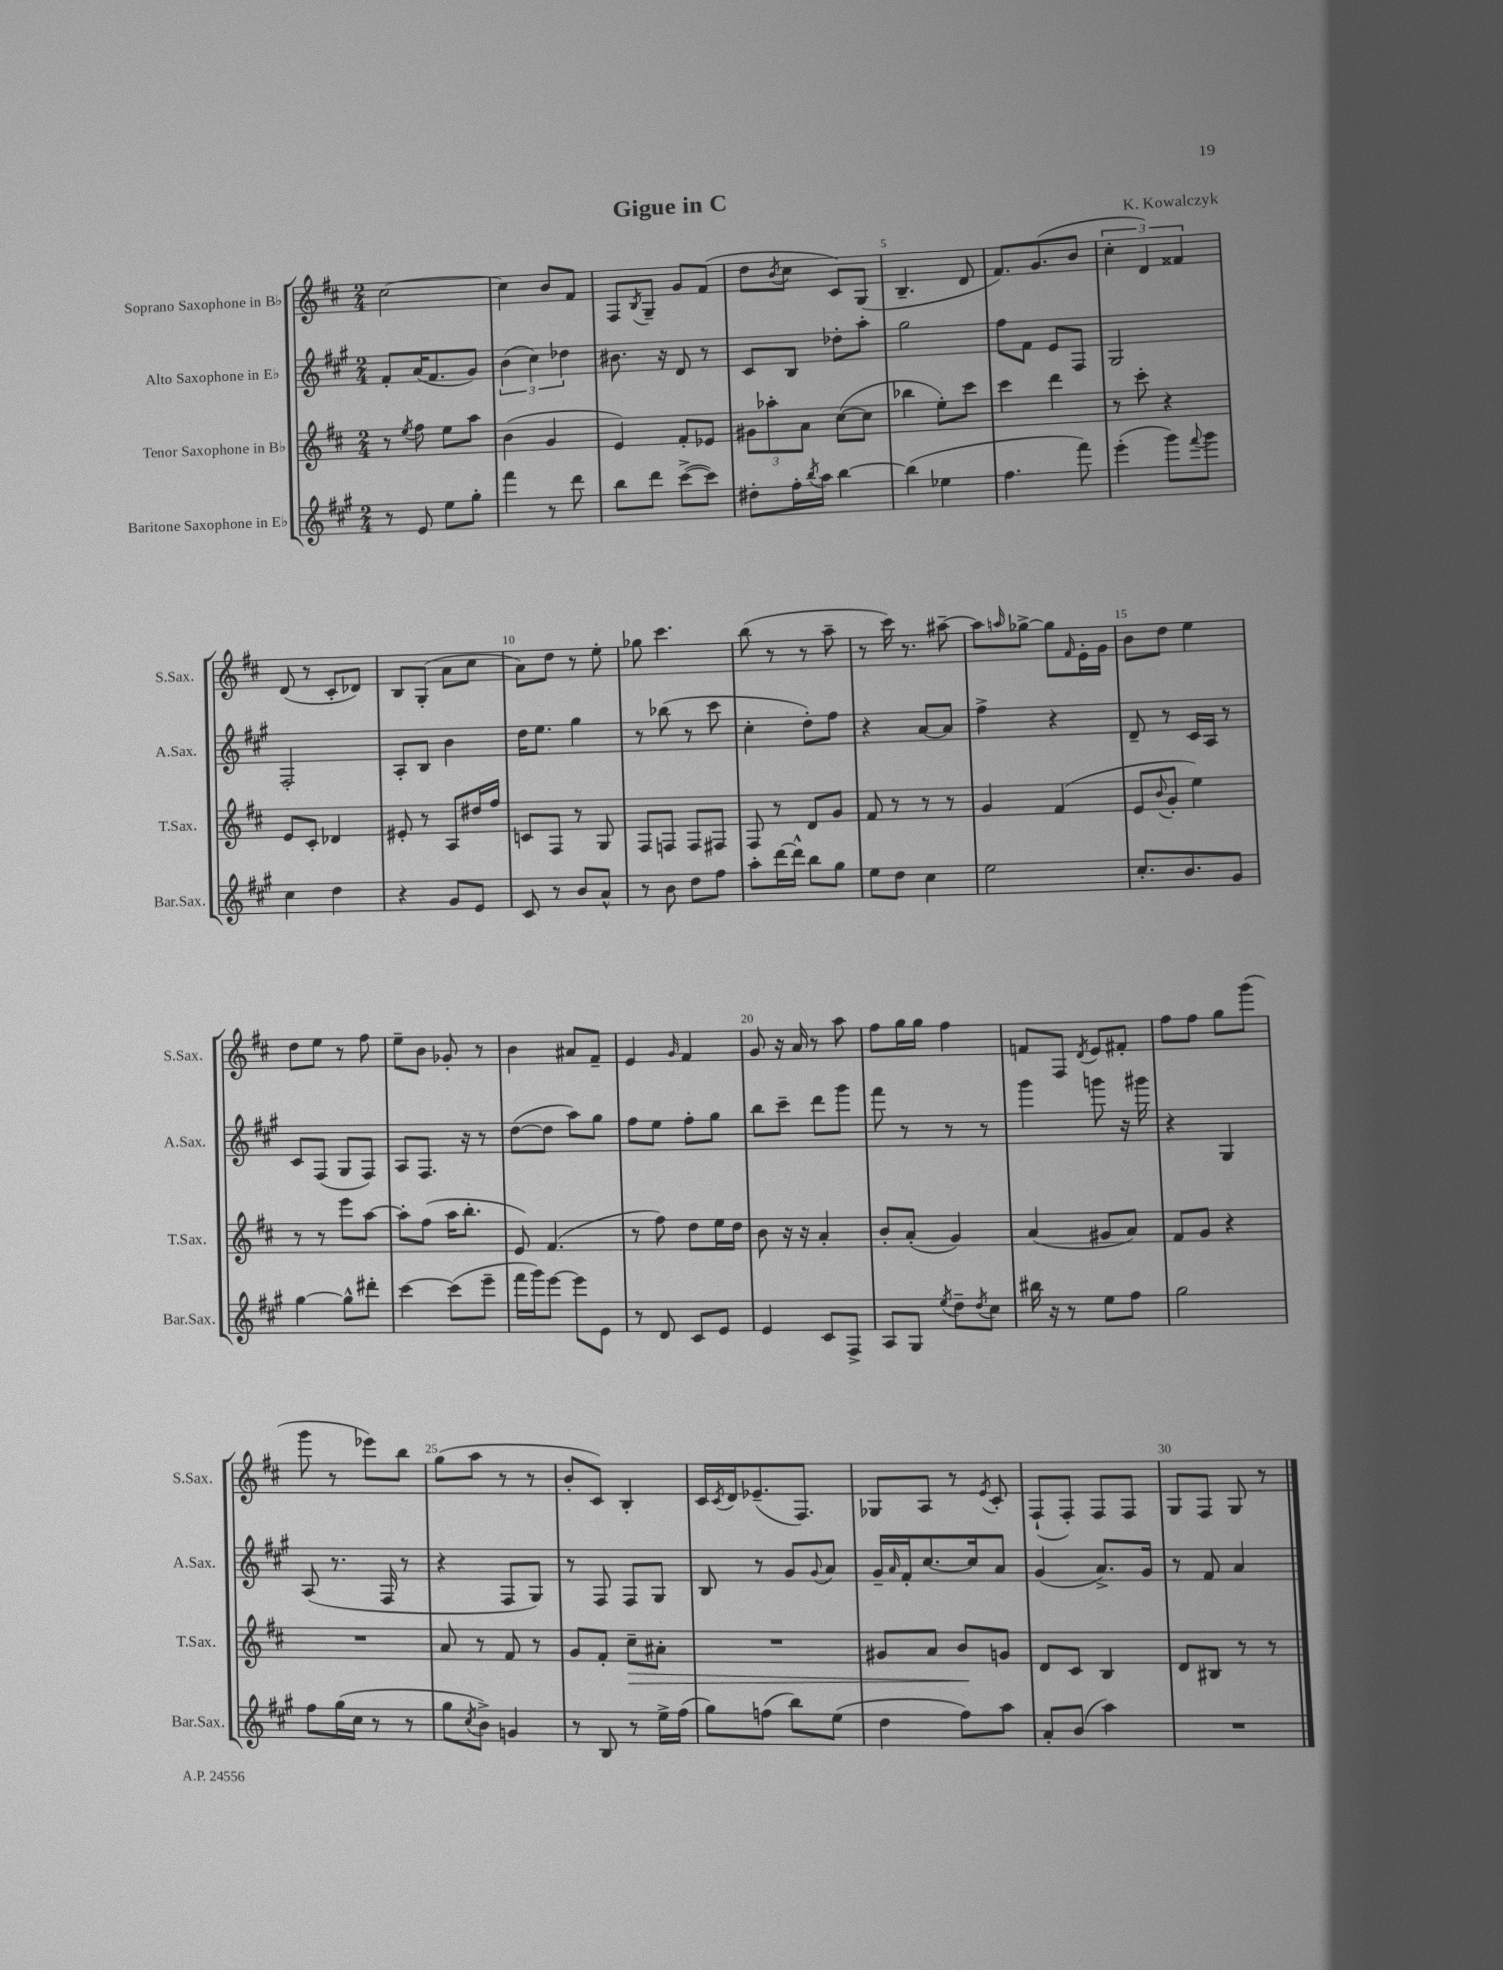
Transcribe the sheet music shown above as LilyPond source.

\header { title = "Gigue in C" composer = "K. Kowalczyk" }
<<
\new StaffGroup <<
\new Staff = "s0" \with { instrumentName = "Soprano Saxophone in Bb" shortInstrumentName = "S.Sax." } {
    \clef treble \key d \major \numericTimeSignature \time 2/4
    cis''2~ |
    cis''4 b'8 fis'8 |
    fis8 \acciaccatura { b8 } g8-- g'8 fis'8( |
    d''8 \acciaccatura { b'8 } cis''8 cis'8) g8( |
    b4.-- d'8 |
    fis'8.) g'8.( b'8 |
    \tuplet 3/2 { cis''4-. d'4) fisis'4 } |
    d'8( r8 cis'8-. des'8) |
    b8 g8-.( a'8 cis''8 |
    a'8) d''8 r8 e''8-. |
    ges''8 cis'''4. |
    b''8( r8 r8 a''8-- |
    r8 cis'''16) r8. ais''8~-- |
    ais''8 \grace { a''16 } ges''8~-> ges''8 \grace { fis'16 } e'16-. g'16 |
    b'8 d''8 e''4 |
    d''8 e''8 r8 fis''8 |
    e''8-- b'8 ges'8-. r8 |
    b'4 ais'8 fis'8-- |
    e'4 \grace { g'16 } fis'4 |
    g'8 r16 a'16 r8 a''8 |
    fis''8 g''16 g''16 fis''4 |
    f'8 fis8 \acciaccatura { d'8 } e'8 fis'8-. |
    fis''8 fis''8 g''8 g'''8( |
    g'''8 r8 ees'''8) b''8 |
    g''8( a''8 r8 r8 |
    b'8-. cis'8) b4-. |
    cis'16 \acciaccatura { cis'8 } d'16 ees'8.--( fis8.) |
    ges8 a8 r8 \acciaccatura { e'8 } cis'8-. |
    fis8-!( fis8-.) fis8 fis8 |
    g8 fis8 g8 r8 \bar "|." |
}
\new Staff = "s1" \with { instrumentName = "Alto Saxophone in Eb" shortInstrumentName = "A.Sax." } {
    \clef treble \key a \major \numericTimeSignature \time 2/4
    fis'8-. a'16( fis'8. gis'8) |
    \tuplet 3/2 { b'4( cis''4) des''4 } |
    bis'8. r16 d'8 r8 |
    cis'8 b8 des''8-. a''8-. |
    gis''2 |
    fis''8 fis'8 e'8 fis8 |
    gis2 |
    fis2-. |
    a8-. b8 b'4 |
    d''16 e''8. gis''4 |
    r8 bes''8( r8 cis'''8 |
    cis''4-. d''8-.) fis''8 |
    r4 a'8~ a'8 |
    fis''4-> r4 |
    d'8-- r8 cis'16 a16 r8 |
    cis'8 fis8( gis8 fis8) |
    a8 fis8. r16 r8 |
    d''8~( d''8 a''8) gis''8 |
    fis''8 e''8 fis''8-. gis''8 |
    b''8 cis'''8-- d'''8 gis'''8 |
    fis'''8 r8 r8 r8 |
    gis'''4 g'''8 r16 gis'''16 |
    r4 gis4 |
    a8( r8. fis16 r8 |
    r4 fis8 gis8) |
    r8 fis8 fis8 gis8 |
    b8 r8 gis'8 \appoggiatura { gis'8 } a'8 |
    gis'16-- \grace { a'16 } fis'16-. cis''8.~ cis''16 a'8 |
    gis'4( a'8.->) gis'16 |
    r8 fis'8 a'4 \bar "|." |
}
\new Staff = "s2" \with { instrumentName = "Tenor Saxophone in Bb" shortInstrumentName = "T.Sax." } {
    \clef treble \key d \major \numericTimeSignature \time 2/4
    r8 \acciaccatura { e''8 } fis''8 e''8 a''8 |
    b'4( g'4 |
    e'4) fis'8-. ees'8 |
    \tuplet 3/2 { gis'8 aes''8-. a'8 } cis''8~( cis''8 |
    bes''4 e''8-.) cis'''8 |
    cis'''4 d'''4 |
    r8 cis'''8-. r4 |
    e'8 cis'8-. des'4 |
    eis'8-. r8 a8 dis''16 fis''16 |
    c'8 fis8 r8 g8 |
    fis8 f8 f8 fis8 |
    fis8 r8 d'8 g'8 |
    fis'8 r8 r8 r8 |
    g'4 fis'4( |
    e'8 \appoggiatura { b'8 } g'8-. e''4) |
    r8 r8 e'''8 a''8~ |
    a''8-. fis''8( a''16 b''8.-. |
    e'8) fis'4.( |
    r8 fis''8) d''8 e''16 d''16 |
    b'8 r16 r16 a'4-. |
    b'8-. a'8-.( g'4) |
    a'4( gis'8 a'8) |
    fis'8 g'8 r4 |
    R2 |
    a'8 r8 fis'8 r8 |
    g'8 fis'8-. cis''8--\> ais'8-. |
    R2 |
    gis'8 a'8 b'8\! g'8 |
    d'8 cis'8 b4 |
    d'8 bis8 r8 r8 \bar "|." |
}
\new Staff = "s3" \with { instrumentName = "Baritone Saxophone in Eb" shortInstrumentName = "Bar.Sax." } {
    \clef treble \key a \major \numericTimeSignature \time 2/4
    r8 e'8 e''8 gis''8-. |
    fis'''4 r8 d'''8 |
    b''8 d'''8 cis'''8~->( cis'''8) |
    dis''8-. fis''16-. \acciaccatura { b''8 } a''16 b''4~ |
    b''4( ees''4 |
    fis''4. fis'''8) |
    e'''4-.( gis'''8) \appoggiatura { fis'''8 } gis'''8 |
    cis''4 d''4 |
    r4 gis'8 e'8 |
    cis'8 r8 b'8 a'8-^ |
    r8 b'8 d''8 fis''8 |
    a''8-. d'''16~ d'''16-^ b''8 gis''8 |
    e''8 d''8 cis''4 |
    e''2 |
    cis''8.-. b'8. gis'8 |
    gis''4~ gis''8-^ dis'''8-. |
    cis'''4~ cis'''8( e'''8-- |
    fis'''16 gis'''16) e'''8~ e'''8 e'8 |
    r8 d'8 cis'8 e'8 |
    e'4 cis'8 fis8-> |
    a8 gis8 \acciaccatura { e''8 } d''8-- \acciaccatura { d''8 } cis''8 |
    bis''16 r16 r8 e''8 fis''8 |
    gis''2 |
    fis''8 gis''16( cis''16 r8 r8 |
    gis''8 \acciaccatura { cis''8 } b'8->) g'4 |
    r8 b8 r8 e''16-> fis''16( |
    gis''8) f''8( b''8) e''8( |
    d''4 fis''8) a''8 |
    a'8-. b'8( a''4) |
    R2 \bar "|." |
}
>>
>>
\layout { \context { \Score \override BarNumber.break-visibility = ##(#f #t #t) barNumberVisibility = #(every-nth-bar-number-visible 5) } }
